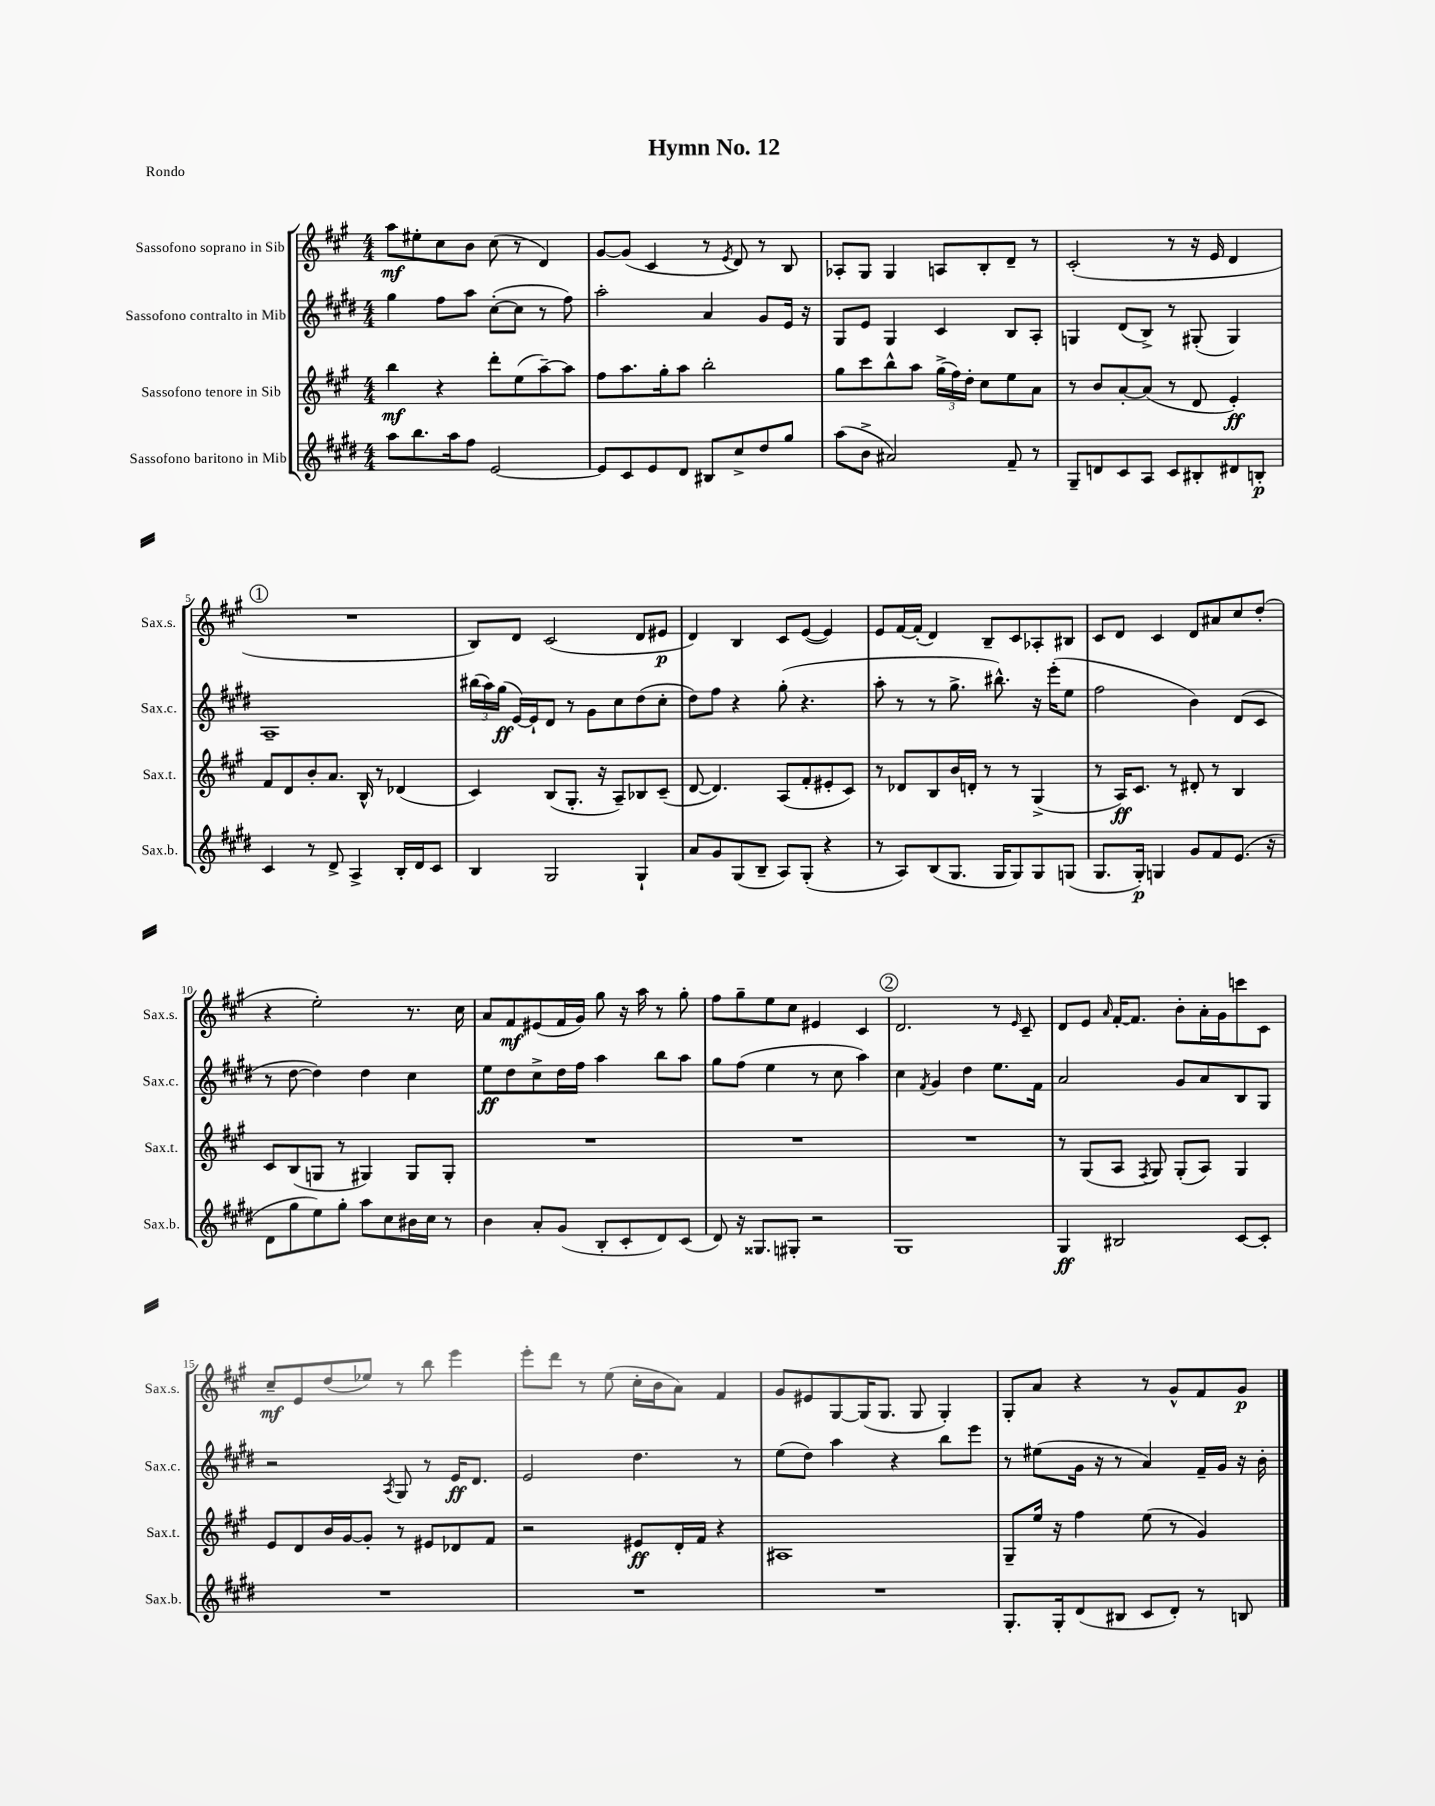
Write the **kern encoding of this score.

**kern	**kern	**kern	**kern
*staff4	*staff3	*staff2	*staff1
*clefG2	*clefG2	*clefG2	*clefG2
*k[f#c#g#d#]	*k[f#c#g#]	*k[f#c#g#d#]	*k[f#c#g#]
*M4/4	*M4/4	*M4/4	*M4/4
8aa	4bb	4gg#	8aa
8.bb	.	.	8ee#'
.	4r	8ff#	8cc#
16aa	.	.	.
8ff#	.	8aa	8b
[2e	8ddd'	([8cc#'	(8cc#
.	(8ee	8cc#]	8r
.	[8aa~)	8r	4d)
.	8aa]	8ff#)	.
=	=	=	=
8e]	8ff#	2aa'	[8g#
8c#	8.aa	.	(8g#]
8e	.	.	4c#
.	16gg#'	.	.
8d#	8aa	.	.
8B#	2bb'	4a	8r
.	.	.	8qe
8cc#^	.	.	8d)
8dd#	.	8g#	8r
8gg#	.	16e	8B
.	.	16r	.
=	=	=	=
(8aa	8gg#	8G#	8A-'
8b^	8ccc#	8e	8G#
2a#)	8bb^^	4G#	4G#
.	8aa	.	.
.	(24gg#^	4c#	8A
.	24ff#)	.	.
.	24dd'	.	.
.	8cc#	.	8B'
8f#~	8ee	8B	8d~
8r	8a	8A'	8r
=	=	=	=
8G#~	8r	4G	(2c#'
8d	8b	.	.
8c#	[8a'	(8d#	.
8A	(8a]	8B^)	.
8c#	8r	8r	8r
8B#'	8d	(8G#'	16r
.	.	.	16e
8d#	4e')	4G#)	4d
8B'	.	.	.
=	=	=	=
4c#	8f#	1A~	1r
.	8d	.	.
8r	8b'	.	.
8d#^	8.a	.	.
4A^	.	.	.
.	16B^^	.	.
.	8r	.	.
16B'	(4d-	.	.
16d#	.	.	.
8c#	.	.	.
=	=	=	=
4B	4c#)	(24bb#	8B)
.	.	24aa)	.
.	.	(24gg#	.
.	.	[16e)	8d
.	.	16e`]	.
2G#	(8B	8d#	(2c#
.	8.G#'	8r	.
.	.	8g#	.
.	16r	.	.
.	8A~)	8cc#	.
4G#`	8B-	(8dd#	8d
.	(8c#~	8cc#'	8e#
=	=	=	=
8a	[8d	8dd#)	4d)
8g#	4.d])	8ff#	.
(8G#	.	4r	4B
8B~	.	.	.
8A)	(8A	(8gg#'	8c#
(8G#'	8f#'	4.r	([8e
4r	8e#'	.	4e])
.	8c#)	.	.
=	=	=	=
8r	8r	8aa'	8e
8A)	8d-	8r	[16f#
.	.	.	(16f#']
(8B	8B	8r	4d)
8.G#	16b	8.gg#^	.
.	16d'	.	.
.	8r	.	8B~
16G#	.	8.bb#^^)	.
8G#)	8r	.	8c#
8G#	(4G#^	16r	8A-'
.	.	(16eee'	.
(8G	.	8ee	8B#
=	=	=	=
8.G#	8r	2ff#	8c#
.	16A)	.	8d
16G#')	8.c#	.	.
4G	.	.	4c#
.	8r	.	.
8g#	8d#'	4b)	8d
8f#	8r	.	8a#
(8.e	4B	(8d#	8cc#
.	.	8c#	(8dd'
16r	.	.	.
=	=	=	=
8d#	8c#	8r	4r
8gg#	(8B	[8dd#	.
8ee)	8G	4dd#])	2ee')
8gg#'	8r	.	.
8aa	4G#)	4dd#	.
8cc#	.	.	.
16b#	8G#	4cc#	8.r
16cc#	.	.	.
8r	8G#'	.	.
.	.	.	16cc#
=	=	=	=
4b	1r	8ee	8a
.	.	8dd#	8f#
8a'	.	8cc#^	(8e#
(8g#	.	16dd#	16f#
.	.	16ff#	16g#)
8B'	.	4aa	8gg#
8c#'	.	.	16r
.	.	.	16aa
8d#)	.	8bb	8r
(8c#	.	8aa	8gg#'
=	=	=	=
8d#)	1r	8gg#	8ff#
16r	.	(8ff#	8gg#~
8.G##	.	.	.
.	.	4ee	8ee
8G#'	.	.	8cc#
2r	.	8r	4e#
.	.	8cc#	.
.	.	4aa)	4c#
=	=	=	=
1G#	1r	4cc#	2.d
.	.	8qf#	.
.	.	4g#	.
.	.	4dd#	.
.	.	8.ee	8r
.	.	.	16qqe
.	.	.	8c#~
.	.	16f#	.
=	=	=	=
4G#	8r	2a	8d
.	(8G#	.	8e
.	.	.	16qqa
2B#	8A	.	[16f#'
.	.	.	8.f#]
.	8qF#	.	.
.	8G#)	.	.
.	(8G#'	8g#	8b'
.	8A)	8a	16a'
.	.	.	16g#
[8c#	4G#	8B	8ccc
8c#']	.	8G#	8c#
=	=	=	=
1r	8e	2r	8cc#~
.	8d	.	8e
.	16b	.	(8dd
.	[16g#	.	.
.	8g#']	.	8ee-)
.	.	8qA	.
.	8r	8G#	8r
.	8e#	8r	8bb
.	8d-	16e	4eee
.	.	8.d#	.
.	8f#	.	.
=	=	=	=
1r	2r	2e	8eee'
.	.	.	8ddd
.	.	.	8r
.	.	.	(8ee
.	8e#	4.dd#	16cc#'
.	.	.	16b
.	16d'	.	8a)
.	16f#	.	.
.	4r	.	4f#
.	.	8r	.
=	=	=	=
1r	1A#	(8ee	8g#
.	.	8dd#)	8e#
.	.	4aa	[8G#
.	.	.	(16G#]
.	.	.	8.G#
.	.	4r	.
.	.	.	8G#
.	.	8bb	4G#')
.	.	8eee	.
=	=	=	=
8.G#'	8G#~	8r	8G#'
.	16ee	(8ee#	8a
16G#'	16r	.	.
(8d#	4ff#	16g#	4r
.	.	16r	.
8B#	.	8r	.
8c#	(8ee	4a)	8r
8d#')	8r	.	8g#^^
8r	4g#)	16f#~	8f#
.	.	16g#	.
8B	.	16r	8g#
.	.	16b'	.
==	==	==	==
*-	*-	*-	*-
